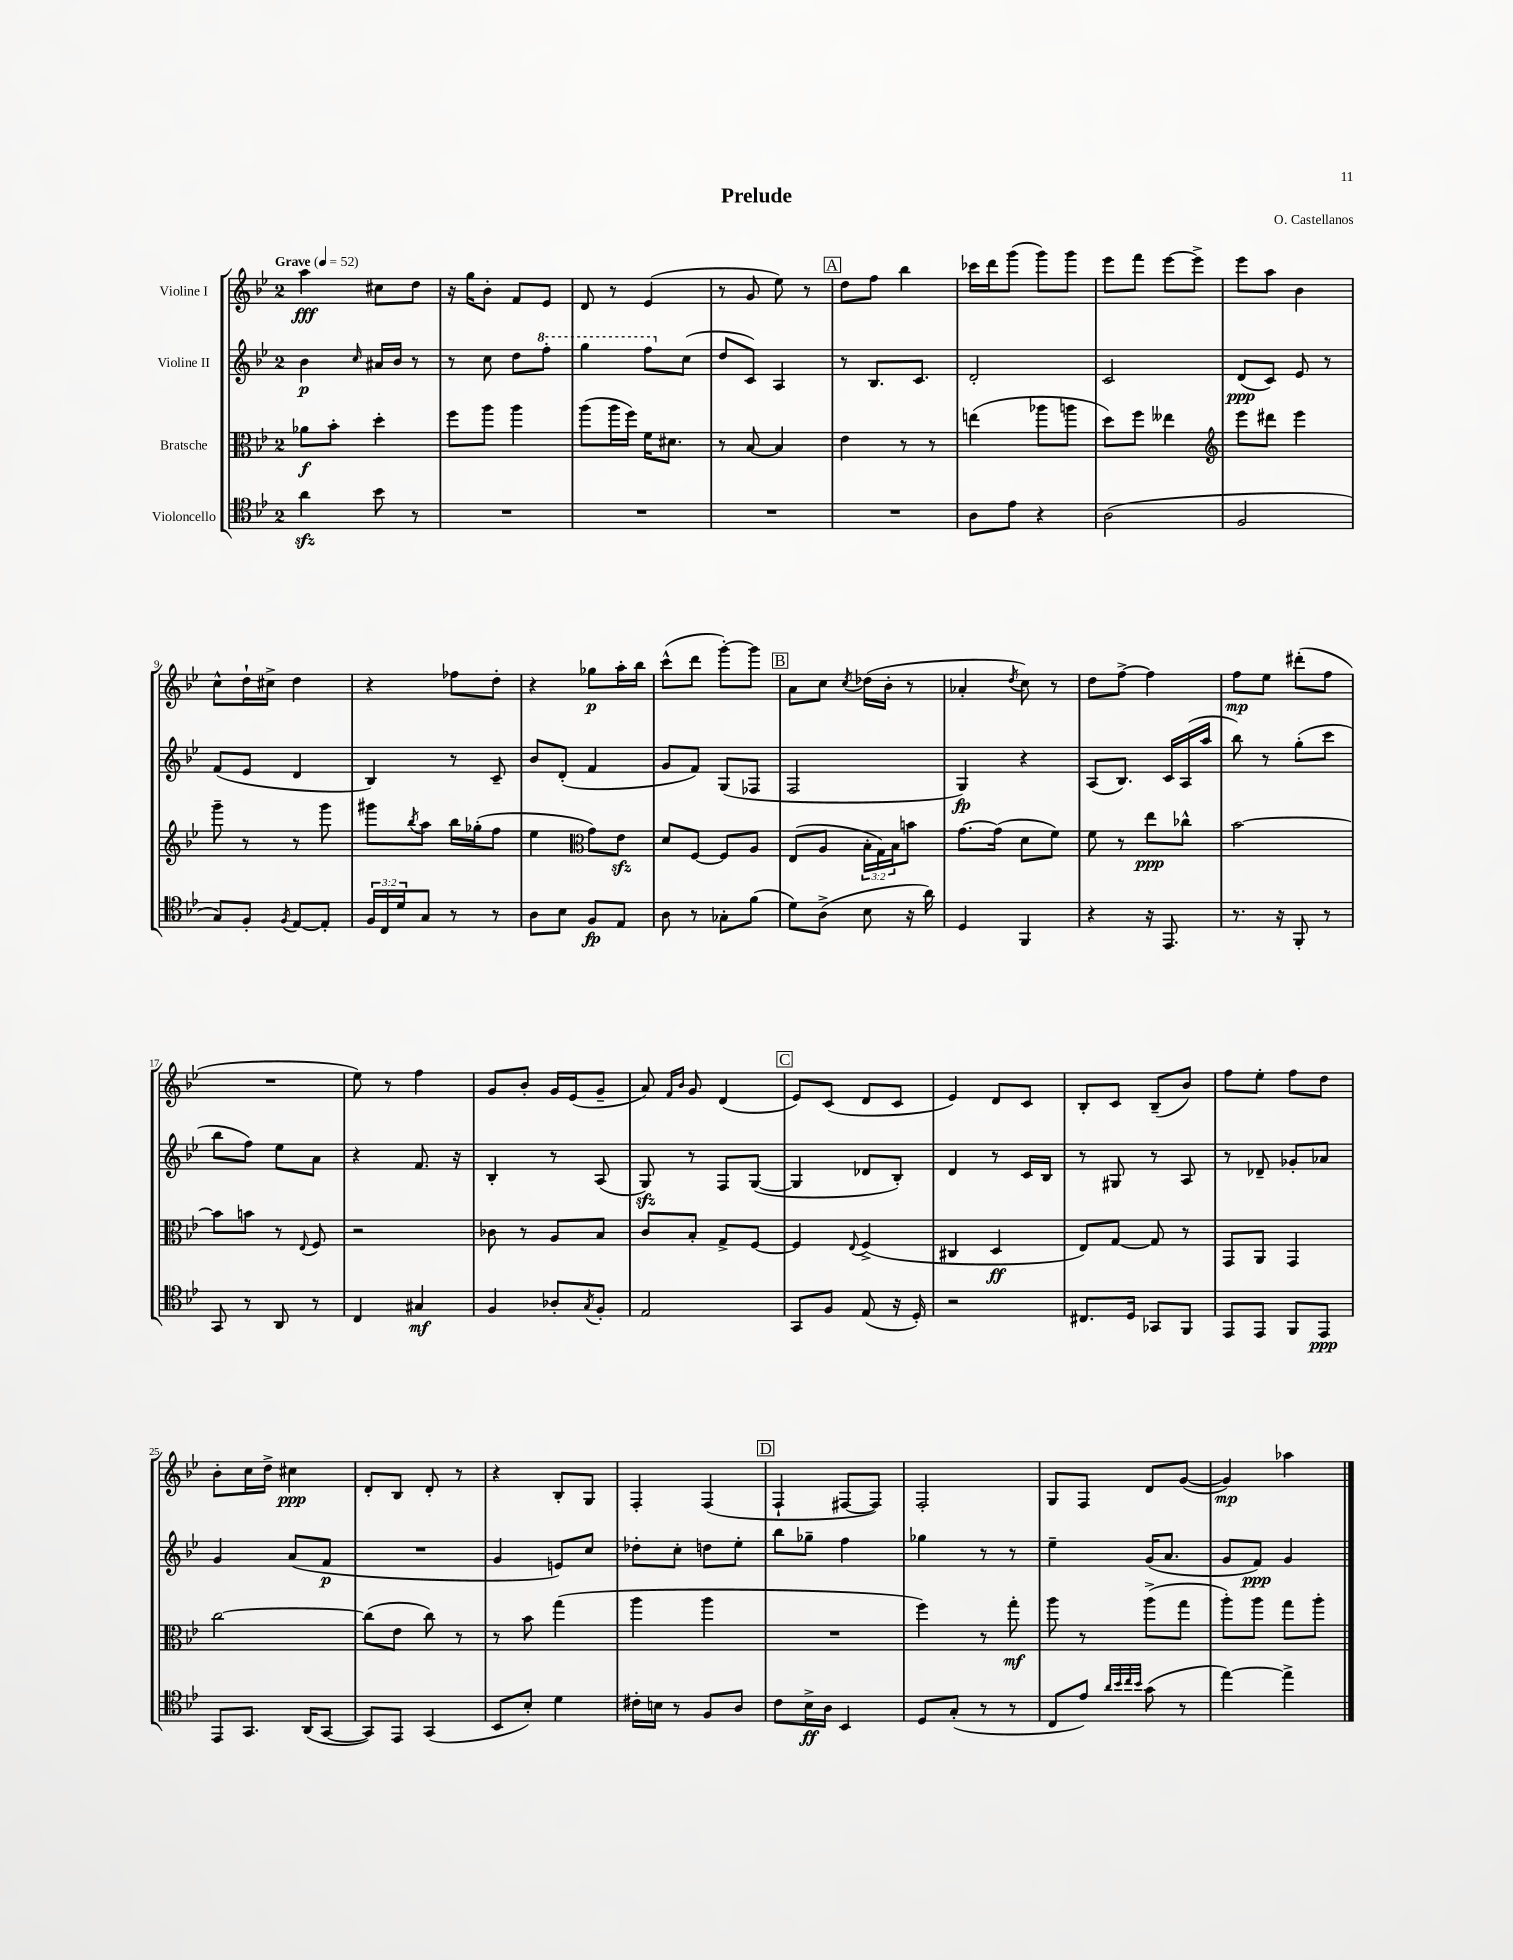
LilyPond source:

\header { title = "Prelude" composer = "O. Castellanos" }
<<
\new StaffGroup <<
\new Staff = "s0" \with { instrumentName = "Violine I" } {
    \clef treble \key bes \major \once \override Staff.TimeSignature.style = #'single-digit \time 2/4 \tempo "Grave" 4 = 52
    a''4\fff cis''8 d''8 |
    r16 g''16 bes'8-. f'8 ees'8 |
    d'8 r8 ees'4( |
    r8 g'8 ees''8) r8 |
    \mark \markup { \box "A" } d''8 f''8 bes''4 |
    ces'''16 d'''16 g'''8( g'''8) g'''8 |
    ees'''8 f'''8 ees'''8~ ees'''8-> |
    ees'''8 a''8 bes'4 |
    c''8-^ d''16-! cis''16-> d''4 |
    r4 fes''8 d''8-. |
    r4 ges''8\p a''16-. bes''16 |
    c'''8-^( d'''8 g'''8~-.) g'''8 |
    \mark \markup { \box "B" } a'8 c''8 \acciaccatura { c''8 } des''16( bes'16-. r8 |
    aes'4-. \acciaccatura { d''8 } c''8) r8 |
    d''8 f''8~-> f''4 |
    f''8\mp ees''8 dis'''8-.( f''8 |
    R2 |
    ees''8) r8 f''4 |
    g'8 bes'8-. g'16 ees'16( g'8-- |
    a'8) \grace { f'16 bes'16 } g'8 d'4( |
    \mark \markup { \box "C" } ees'8) c'8( d'8 c'8 |
    ees'4) d'8 c'8 |
    bes8-. c'8 bes8--( bes'8) |
    f''8 ees''8-. f''8 d''8 |
    bes'8-. c''16 d''16-> cis''4\ppp |
    d'8-. bes8 d'8-. r8 |
    r4 bes8-. g8 |
    f4-. f4( |
    \mark \markup { \box "D" } f4-! fis8~ fis8) |
    f2-. |
    g8 f8 d'8 g'8~( |
    g'4\mp) aes''4 \bar "|." |
}
\new Staff = "s1" \with { instrumentName = "Violine II" } {
    \clef treble \key bes \major \once \override Staff.TimeSignature.style = #'single-digit \time 2/4
    bes'4\p \grace { c''16 } ais'16 bes'16 r8 |
    r8 c''8 d''8 \ottava #1 f'''8-. |
    g'''4 f'''8 \ottava #0 c''8( |
    d''8 c'8) a4 |
    \mark \markup { \box "A" } r8 bes8. c'8. |
    d'2-. |
    c'2 |
    d'8\ppp( c'8) ees'8 r8 |
    f'8( ees'8 d'4 |
    bes4) r8 c'8-- |
    bes'8 d'8-.( f'4 |
    g'8 f'8) g8( fes8 |
    \mark \markup { \box "B" } f2 |
    g4\fp) r4 |
    a8( bes8.) c'16 a16( a''16 |
    bes''8) r8 g''8-.( c'''8 |
    bes''8 f''8) ees''8 a'8 |
    r4 f'8. r16 |
    bes4-. r8 a8( |
    g8\sfz) r8 f8 g8~( |
    \mark \markup { \box "C" } g4 des'8 bes8-.) |
    d'4 r8 c'16 bes16 |
    r8 gis8 r8 a8 |
    r8 des'8-- ges'8-. aes'8 |
    g'4 a'8( f'8\p |
    R2 |
    g'4 e'8) c''8 |
    des''8-. c''8-. d''8 ees''8-. |
    \mark \markup { \box "D" } bes''8 ges''8-- f''4 |
    ges''4 r8 r8 |
    ees''4-- g'16( a'8. |
    g'8 f'8\ppp) g'4 \bar "|." |
}
\new Staff = "s2" \with { instrumentName = "Bratsche" } {
    \clef alto \key bes \major \once \override Staff.TimeSignature.style = #'single-digit \time 2/4 \override Staff.TupletNumber.text = #tuplet-number::calc-fraction-text
    aes'8\f bes'8-. d''4-. |
    f''8 a''8 a''4 |
    a''8( a''16 f''16) f'16 dis'8. |
    r8 bes8~ bes4 |
    \mark \markup { \box "A" } ees'4 r8 r8 |
    e''4( aes''8 a''8 |
    d''8) f''8 eeses''4 |
    \clef treble ees'''8 dis'''8 ees'''4 |
    g'''8-- r8 r8 g'''8 |
    gis'''8 \acciaccatura { bes''8 } a''8 bes''16 ges''16-.( f''8 |
    ees''4 \clef alto g'8) ees'8\sfz |
    d'8 f8~ f8 a8 |
    \mark \markup { \box "B" } ees8( a8 \tuplet 3/2 { bes16-. g16) bes16 } b'8 |
    g'8.~ g'16( d'8 f'8) |
    f'8 r8 ees''8\ppp ces''8-^ |
    bes'2~ |
    bes'8 b'8 r8 \appoggiatura { ees8 } f8 |
    r2 |
    ces'8 r8 a8 bes8 |
    c'8 bes8-. g8-> f8~ |
    \mark \markup { \box "C" } f4 \appoggiatura { ees8 } f4->( |
    cis4 d4\ff |
    ees8) g8~ g8 r8 |
    g,8 a,8 g,4 |
    c''2~ |
    c''8( ees'8 c''8) r8 |
    r8 bes'8 g''4( |
    a''4 a''4 |
    \mark \markup { \box "D" } R2 |
    f''4) r8 g''8-.\mf |
    a''8 r8 a''8->( g''8 |
    a''8-.) a''8 g''8 a''8-. \bar "|." |
}
\new Staff = "s3" \with { instrumentName = "Violoncello" } {
    \clef tenor \key bes \major \once \override Staff.TimeSignature.style = #'single-digit \time 2/4 \override Staff.TupletNumber.text = #tuplet-number::calc-fraction-text
    a'4\sfz bes'8 r8 |
    R2 |
    R2 |
    R2 |
    \mark \markup { \box "A" } R2 |
    a8 ees'8 r4 |
    a2( |
    f2 |
    g8) f8-. \acciaccatura { f8 } ees8~ ees8-. |
    \tuplet 3/2 { f16 c16 d'16 } g8 r8 r8 |
    a8 bes8 f8\fp ees8 |
    a8 r8 ges8-. f'8( |
    \mark \markup { \box "B" } d'8) a8->( bes8 r16 a'16) |
    d4 f,4 |
    r4 r16 ees,8. |
    r8. r16 f,8-. r8 |
    g,8 r8 a,8 r8 |
    c4 gis4\mf |
    f4 aes8-. \acciaccatura { g8 } f8-. |
    ees2 |
    \mark \markup { \box "C" } g,8 f8 ees8( r16 d16-.) |
    r2 |
    cis8. d16 ges,8 f,8 |
    ees,8 ees,8 f,8 ees,8\ppp |
    ees,8 g,8. a,16( g,8~ |
    g,8) ees,8 g,4( |
    bes,8 bes8-.) d'4 |
    cis'16-. b16 r8 f8 a8 |
    \mark \markup { \box "D" } c'8 bes16->\ff a16 bes,4 |
    d8 g8-.( r8 r8 |
    c8 ees'8) \grace { a'32 bes'32 c''32 bes'32 } g'8( r8 |
    ees''4~) ees''4-> \bar "|." |
}
>>
>>
